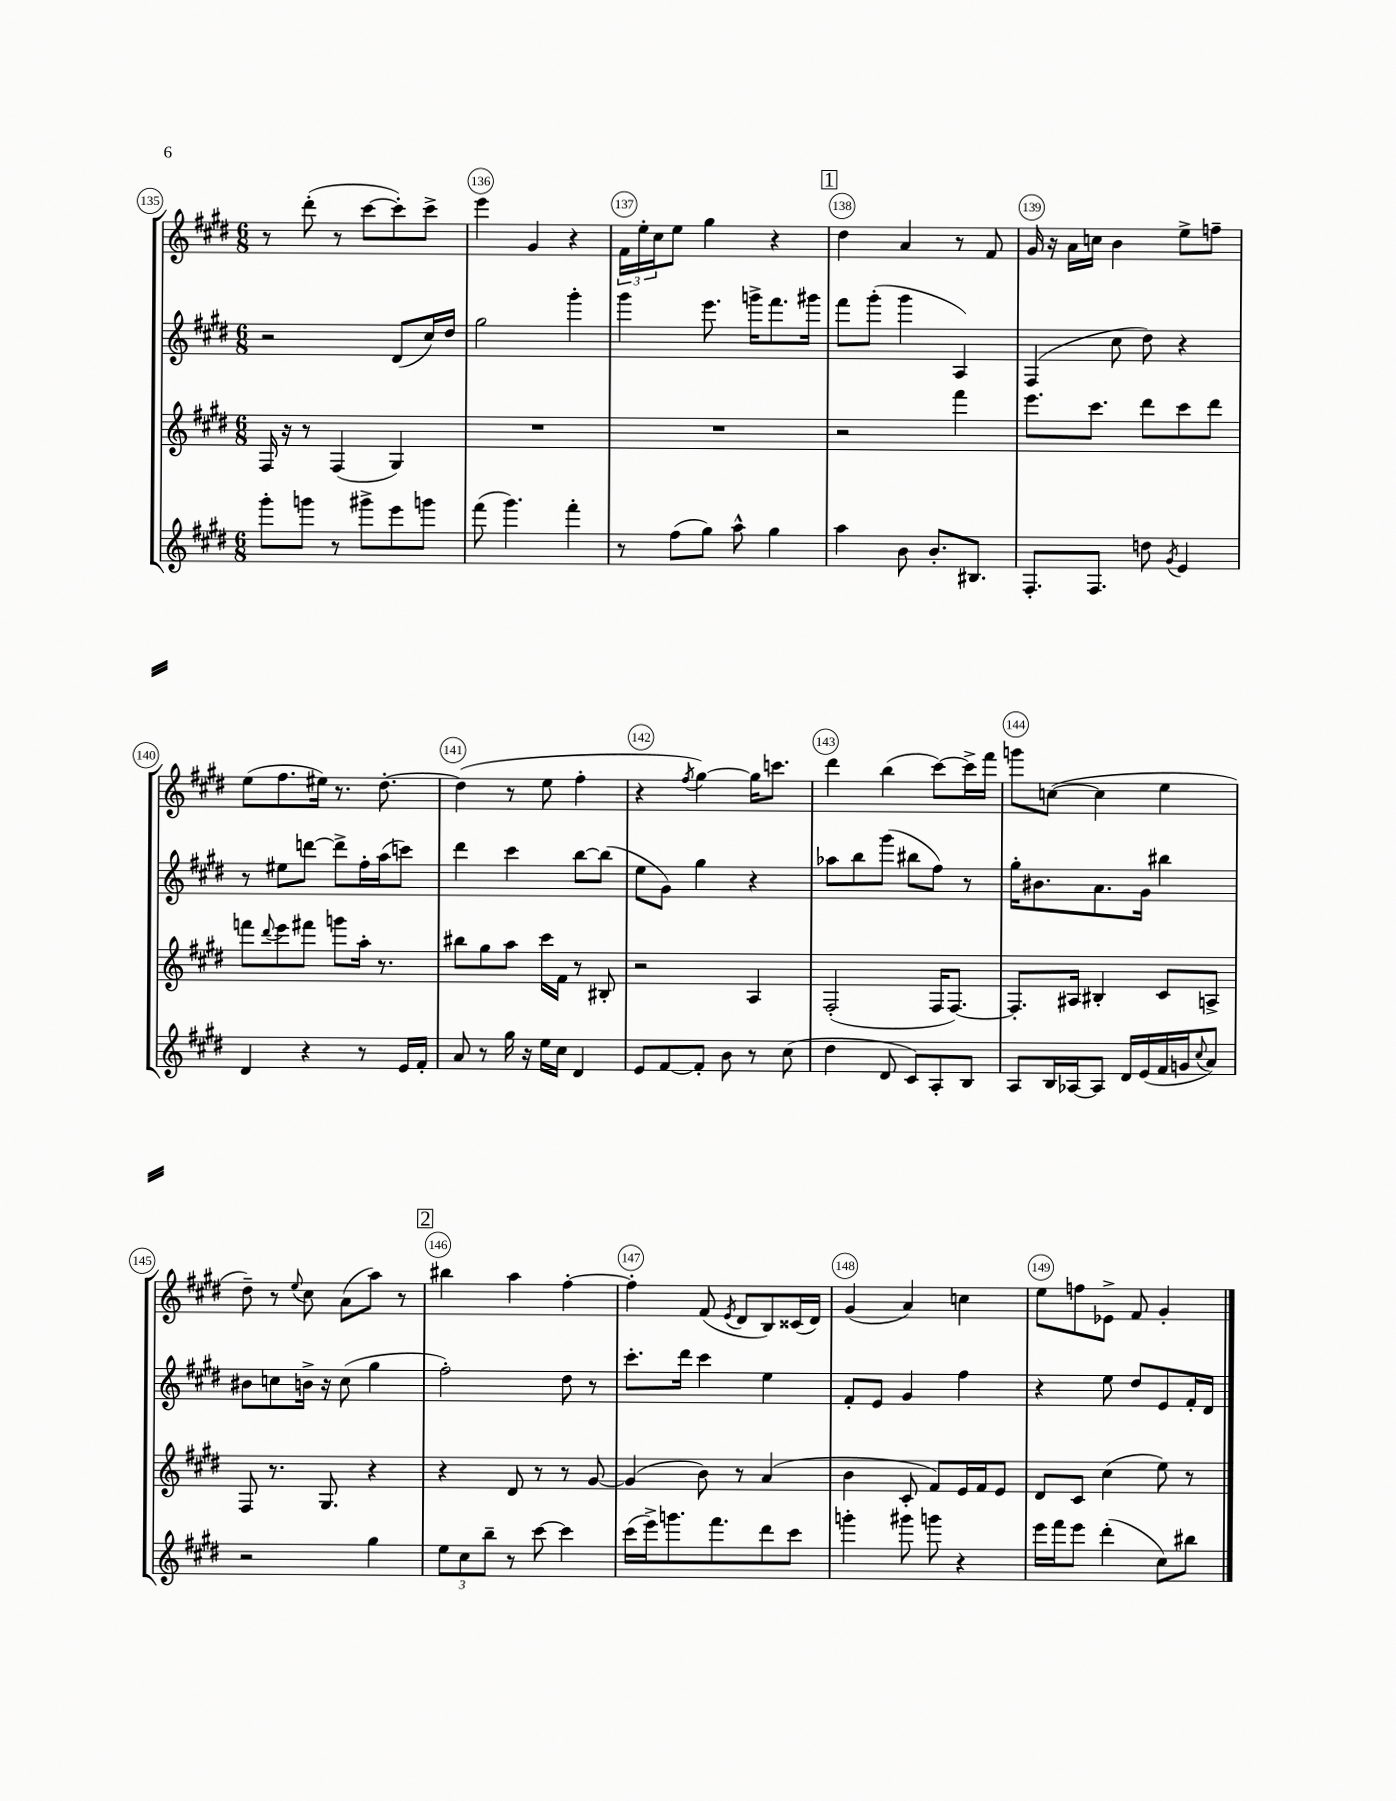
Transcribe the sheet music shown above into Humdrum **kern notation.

**kern	**kern	**kern	**kern
*part4	*part3	*part2	*part1
*staff4	*staff3	*staff2	*staff1
*clefG2	*clefG2	*clefG2	*clefG2
*k[f#c#g#d#]	*k[f#c#g#d#]	*k[f#c#g#d#]	*k[f#c#g#d#]
*M6/8	*M6/8	*M6/8	*M6/8
=135	=135	=135	=135
8ggg#'\L	16F#/	2r	8r
.	16r	.	.
8gggn\J	8r	.	(8ddd#'\
8r	(4F#/	.	8r
8ggg#X^\L	.	.	[8ccc#\L
8eee\	4G#/)	(8d#/L	8ccc#'\])
8gggn\J	.	16cc#/L)	8ccc#^\J
.	.	16dd#/JJ	.
=136	=136	=136	=136
(8fff#\	2.r	2gg#\	4eee\
4.ggg#\)	.	.	.
.	.	.	4g#/
4fff#'\	.	4ggg#'\	4r
=137	=137	=137	=137
8r	2.r	4ggg#\	24f#\LL
.	.	.	24ee'\
.	.	.	24cc#\J
(8ff#\L	.	.	8ee\J
8gg#\J)	.	8.eee\	4gg#\
8aa^^\	.	.	.
.	.	16gggn^\KL	.
4gg#\	.	8.fff#\	4r
.	.	16ggg#X\Jk	.
!!LO:REH:place=s1:t=1
=138	=138	=138	=138
4aa\	2r	8fff#\L	4dd#\
.	.	(8ggg#'\J	.
8b\	.	4ggg#\	4a/
8.b'/L	.	.	.
.	4fff#\	4A/)	8r
8.B#X/J	.	.	.
.	.	.	8f#/
=139	=139	=139	=139
8.F#'/L	8.eee\L	(4F#/	16g#/
.	.	.	16r
.	.	.	16a\LL
8.F#/J	8.ccc#\J	.	16ccn\JJ
.	.	8cc#\	4b\
8ddn\	8ddd#\L	8dd#\)	.
8qg#/	.	.	.
4e/	8ccc#\	4r	8ee^\L
.	8ddd#\J	.	8ffn~\J
!!LO:LB:g=z
=140	=140	=140	=140
4d#/	8fffn\L	8r	(8ee\L
.	8qqddd#/	.	.
.	8eee\	8ee#X\L	8.ff#\
4r	8fff#X\J	[8dddn\J	.
.	.	.	16ee#X\Jk)
.	8gggn\L	8ddd^\L]	8.r
8r	16aa'\Jk	16ff#'\L	.
.	8.r	(16aa\J	[8.dd#'\
16e/LL	.	8cccn\J)	.
16f#'/JJ	.	.	.
=141	=141	=141	=141
8a/	8bb#X\L	4ddd#\	(4dd#\]
8r	8gg#\	.	.
16gg#\	8aa\J	4ccc#\	8r
16r	.	.	.
16ee\LL	16ccc#\LL	.	8ee\
16cc#\JJ	16f#\JJ	.	.
4d#/	8r	[8bb\L	4ff#'\
.	8B#X'/	(8bb\J]	.
=142	=142	=142	=142
8e/L	2r	8ee\L	4r
[8f#/	.	8g#\J)	.
.	.	.	8qff#/
8f#'/J]	.	4gg#\	[4gg#\)
8b\	.	.	.
8r	4A/	4r	16gg#\KL]
.	.	.	8.cccn\J
(8cc#\	.	.	.
=143	=143	=143	=143
4dd#\	(2F#'/	8aa-X\L	4ddd#\
.	.	8bb\	.
8d#/	.	(8ggg#\J	(4bb\
8c#/L)	.	8bb#X\L	.
8A'/	16F#/KL	8ff#\J)	[8ccc#\L)
.	[8.F#/J)	.	.
8B/J	.	8r	16ccc#^\L]
.	.	.	16fff#\JJ
=144	=144	=144	=144
8A/L	8.F#'/L]	16gg#'\KL	8gggn\L
.	.	8.b#X\	.
16B/L	.	.	([8ccn\J
[16A-X/J	16A#X/Jk	.	.
8A-/J]	4B#X'/	8.a\	4cc\]
16d#/LL	.	.	.
(16e/	.	16g#\Jk	.
16f#/	8c#/L	4bb#X\	4ee\
16gn/J	.	.	.
8qqcc#/	.	.	.
8a/J)	8An^/J	.	.
!!LO:LB:g=z
=145	=145	=145	=145
2r	8F#/	8b#X\L	8dd#~\)
.	8.r	8ccn\	8r
.	.	.	8qqee/
.	.	16bn^\Jk	8cc#\
.	8.G#/	16r	.
.	.	(8cc\	(8a\L
4gg#\	4r	4gg#\	8aa\J)
.	.	.	8r
!!LO:REH:place=s1:t=2
=146	=146	=146	=146
12ee\L	4r	2ff#'\)	4bb#X\
12cc#\	.	.	.
12bb~\J	.	.	.
8r	8d#/	.	4aa\
[8ccc#\	8r	.	.
4ccc#\]	8r	8dd#\	[4ff#'\
.	[8g#/	8r	.
=147	=147	=147	=147
(16ccc#\LL	(4g#/]	8.ccc#'\L	4ff#'\]
16eee^\J)	.	.	.
8.gggn\	.	.	.
.	.	16ddd#\Jk	.
.	8b\)	4ccc#\	(8f#/
8.fff#\	.	.	.
.	.	.	8qe/
.	8r	.	8d#/L
8ddd#\	(4a/	4ee\	8B/)
8ccc#\J	.	.	(16c##X/L
.	.	.	16d#/JJ)
=148	=148	=148	=148
4gggn'\	4b\	8f#'/L	(4g#/
.	.	8e/J	.
8ggg#X\	8c#'/	4g#/	4a/)
8gggn\	8f#/L)	.	.
4r	16e/L	4ff#\	4ccn\
.	16f#/J	.	.
.	8e/J	.	.
=149	=149	=149	=149
16eee\LL	8d#/L	4r	8ee\L
16fff#\J	.	.	.
8eee\J	8c#/J	.	8ffn\
(4ddd#'\	(4cc#\	8ee\	8e-X^\J
.	.	8dd#/L	8f#/
8cc#\L)	8ee\)	8e/	4g#'/
8bb#X\J	8r	16f#'/L	.
.	.	16d#/JJ	.
==	==	==	==
*-	*-	*-	*-
